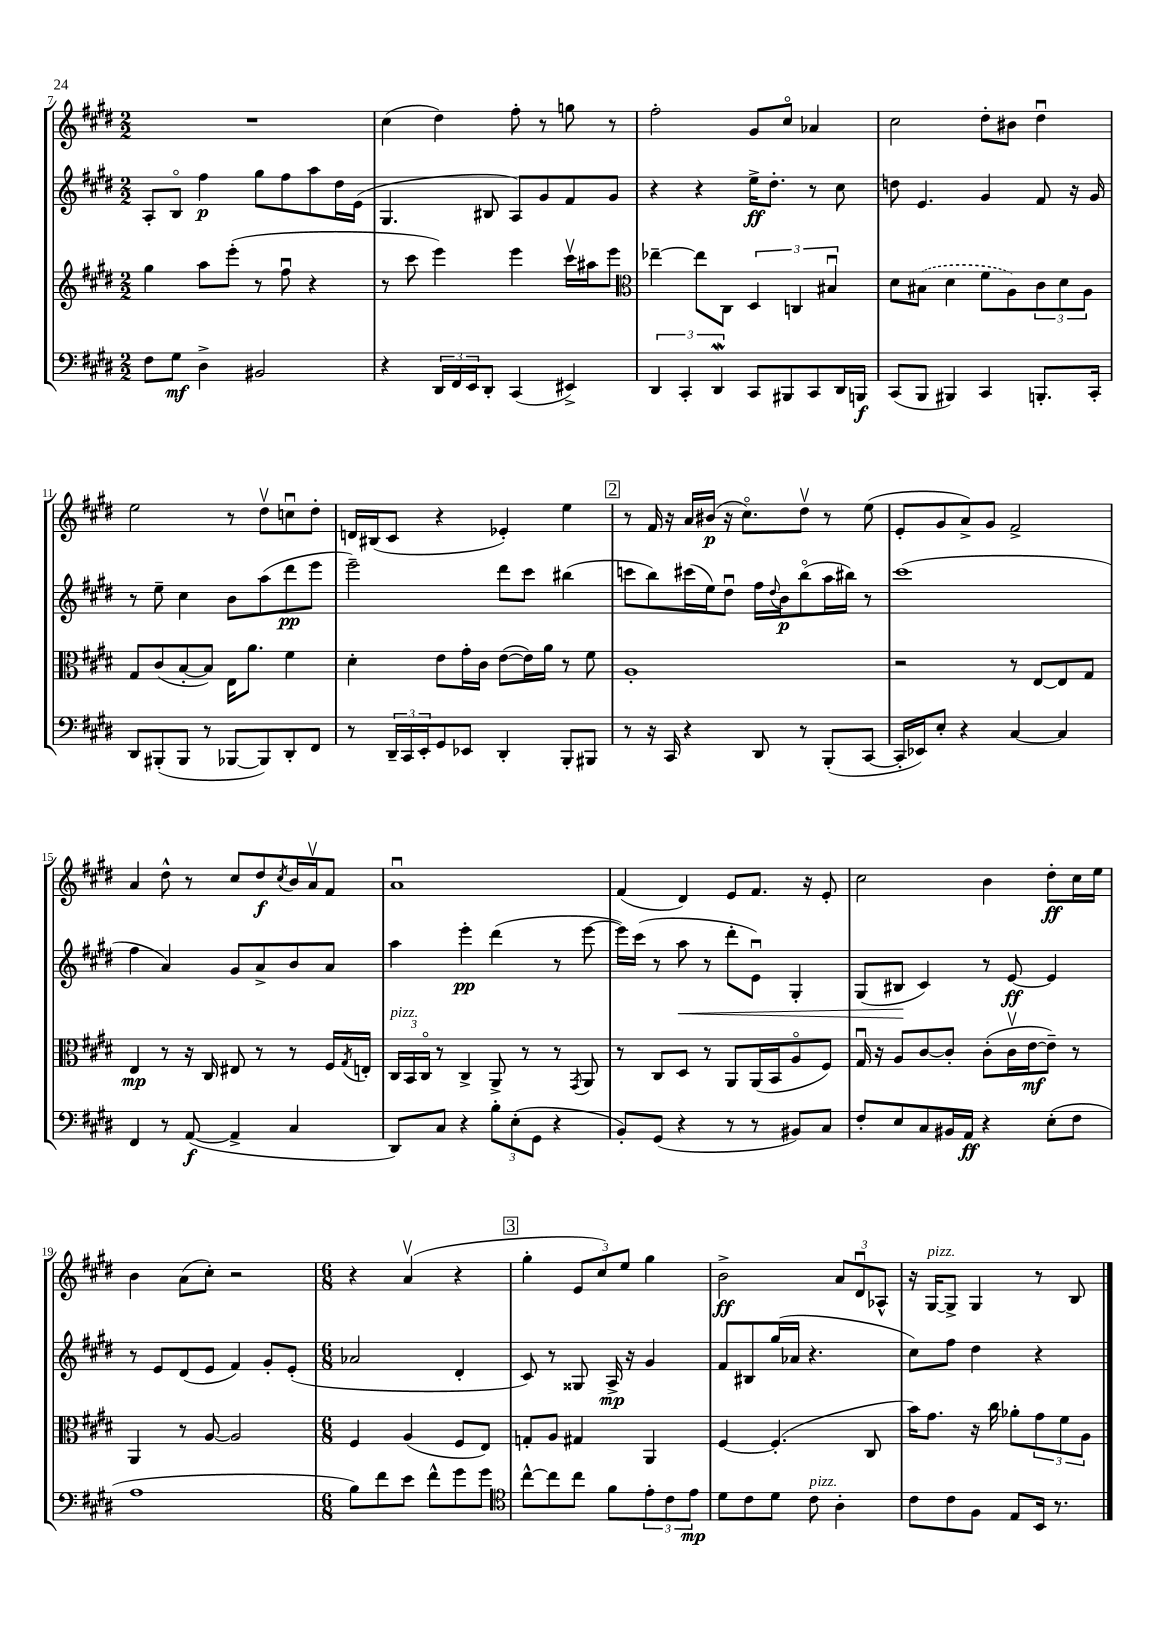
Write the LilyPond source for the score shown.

<<
\new StaffGroup <<
\new Staff = "s0" {
    \clef treble \key e \major \numericTimeSignature \time 2/2
    R1 |
    cis''4( dis''4) fis''8-. r8 g''8 r8 |
    fis''2-. gis'8 cis''8\flageolet aes'4 |
    cis''2 dis''8-. bis'8 dis''4\downbow |
    e''2 r8 dis''8\upbow c''8\downbow dis''8-. |
    d'16 bis16( cis'8 r4 ees'4-.) e''4 |
    \mark \markup { \box "2" } r8 fis'16 r16 a'16 bis'16\p( r16 cis''8.\flageolet) dis''8\upbow r8 e''8( |
    e'8-. gis'8 a'8->) gis'8 fis'2-> |
    a'4 dis''8-^ r8 cis''8 dis''8\f \acciaccatura { cis''8 } b'16 a'16\upbow fis'8 |
    a'1\downbow |
    fis'4( dis'4) e'8 fis'8. r16 e'8-. |
    cis''2 b'4 dis''8-.\ff cis''16 e''16 |
    b'4 a'8( cis''8-.) r2 |
    \numericTimeSignature \time 6/8 r4 a'4\upbow( r4 |
    \mark \markup { \box "3" } gis''4-. \tuplet 3/2 { e'8 cis''8) e''8 } gis''4 |
    b'2->\ff \tuplet 3/2 { a'8 dis'8\downbow aes8-^ } |
    r16 gis16~^\markup { \italic "pizz." } gis8-> gis4 r8 b8 \bar "|." |
}
\new Staff = "s1" {
    \clef treble \key e \major \numericTimeSignature \time 2/2
    a8-. b8\flageolet fis''4\p gis''8 fis''8 a''8 dis''16 e'16( |
    gis4. bis8 a8) gis'8 fis'8 gis'8 |
    r4 r4 e''16->\ff dis''8.-. r8 cis''8 |
    d''8 e'4. gis'4 fis'8 r16 gis'16 |
    r8 e''8-- cis''4 b'8 a''8( dis'''8\pp e'''8 |
    e'''2--) dis'''8 cis'''8 bis''4( |
    \mark \markup { \box "2" } c'''8 b''8) cis'''16( e''16) dis''8\downbow fis''16 \appoggiatura { dis''8 } b'16\p b''8\flageolet( a''16 bis''16) r8 |
    cis'''1( |
    fis''4 a'4) gis'8 a'8-> b'8 a'8 |
    a''4 e'''4-.\pp dis'''4( r8 e'''8~ |
    e'''16) cis'''16( r8 a''8\< r8 dis'''8-. e'8\downbow) gis4-. |
    gis8( bis8\! cis'4) r8 e'8~\ff e'4 |
    r8 e'8 dis'8( e'8 fis'4) gis'8-. e'8-.( |
    \numericTimeSignature \time 6/8 aes'2 dis'4-. |
    \mark \markup { \box "3" } cis'8) r8 gisis8 a16->\mp r16 gis'4 |
    fis'8 bis8 gis''16( aes'16 r4. |
    cis''8) fis''8 dis''4 r4 \bar "|." |
}
\new Staff = "s2" {
    \clef treble \key e \major \numericTimeSignature \time 2/2
    gis''4 a''8 e'''8-.( r8 fis''8\downbow r4 |
    r8 cis'''8 e'''4) e'''4 cis'''16\upbow ais''16 e'''8 |
    \clef alto ees''4~-- ees''8 cis8 \tuplet 3/2 { dis4 c4 bis4\downbow } |
    dis'8 \once \slurDashed bis8( dis'4 fis'8 a8) \tuplet 3/2 { cis'8 dis'8 a8 } |
    gis8 cis'8( b8~-. b8) e16 a'8. fis'4 |
    dis'4-. e'8 gis'16-. cis'16 e'8~( e'16) a'16 r8 fis'8 |
    \mark \markup { \box "2" } a1-. |
    r2 r8 e8~ e8 gis8 |
    e4\mp r8 r16 cis16 eis8 r8 r8 fis16 \acciaccatura { gis8 } e16-. |
    \tuplet 3/2 { cis16^\markup { \italic "pizz." } b,16 cis16\flageolet } r8 cis4-> a,8-> r8 r8 \acciaccatura { gis,8 } a,8 |
    r8 cis8 dis8 r8 a,8 a,16( b,16 a8\flageolet fis8) |
    gis16\downbow r16 a8 cis'8~ cis'8-. cis'8-.( cis'16\upbow e'16~\mf e'8--) r8 |
    a,4 r8 a8~ a2 |
    \numericTimeSignature \time 6/8 fis4 a4( fis8 e8) |
    \mark \markup { \box "3" } g8-. a8 gis4 a,4 |
    fis4~ fis4.-.( cis8 |
    b'16) gis'8. r16 cis''16 aes'8-. \tuplet 3/2 { gis'8 fis'8 a8 } \bar "|." |
}
\new Staff = "s3" {
    \clef bass \key e \major \numericTimeSignature \time 2/2
    fis8 gis8\mf dis4-> bis,2 |
    r4 \tuplet 3/2 { dis,16 fis,16 e,16 } dis,8-. cis,4( eis,4->) |
    \tuplet 3/2 { dis,4 cis,4-. dis,4\mordent } cis,8 bis,,8 cis,8 dis,16 b,,16\f |
    cis,8( b,,8 bis,,4) cis,4 b,,8.-. cis,16-. |
    dis,8 bis,,8-.( bis,,8 r8 bes,,8~ bes,,8) dis,8-. fis,8 |
    r8 \tuplet 3/2 { dis,16-- cis,16 e,16-. } gis,8 ees,8 dis,4-. b,,8-. bis,,8 |
    \mark \markup { \box "2" } r8 r16 cis,16 r4 dis,8 r8 b,,8-.( cis,8~ |
    cis,16-. ees,16) e8-. r4 cis4~ cis4 |
    fis,4 r8 a,8~\f( a,4-> cis4 |
    dis,8) cis8 r4 \tuplet 3/2 { b8-. e8-.( gis,8 } r4 |
    b,8-.) gis,8( r4 r8 r8 bis,8) cis8 |
    fis8-. e8 cis8 bis,16 a,16\ff r4 e8-.( fis8 |
    a1 |
    \numericTimeSignature \time 6/8 b8) fis'8 e'8 fis'8-^ gis'8 gis'8 |
    \mark \markup { \box "3" } \clef tenor cis''8~-^ cis''8 cis''8 fis'8 \tuplet 3/2 { e'8-. cis'8 e'8\mp } |
    dis'8 cis'8 dis'8 cis'8^\markup { \italic "pizz." } a4-. |
    cis'8 cis'8 fis8 e8 b,16 r8. \bar "|." |
}
>>
>>
\layout { \context { \Score currentBarNumber = #7 } }
